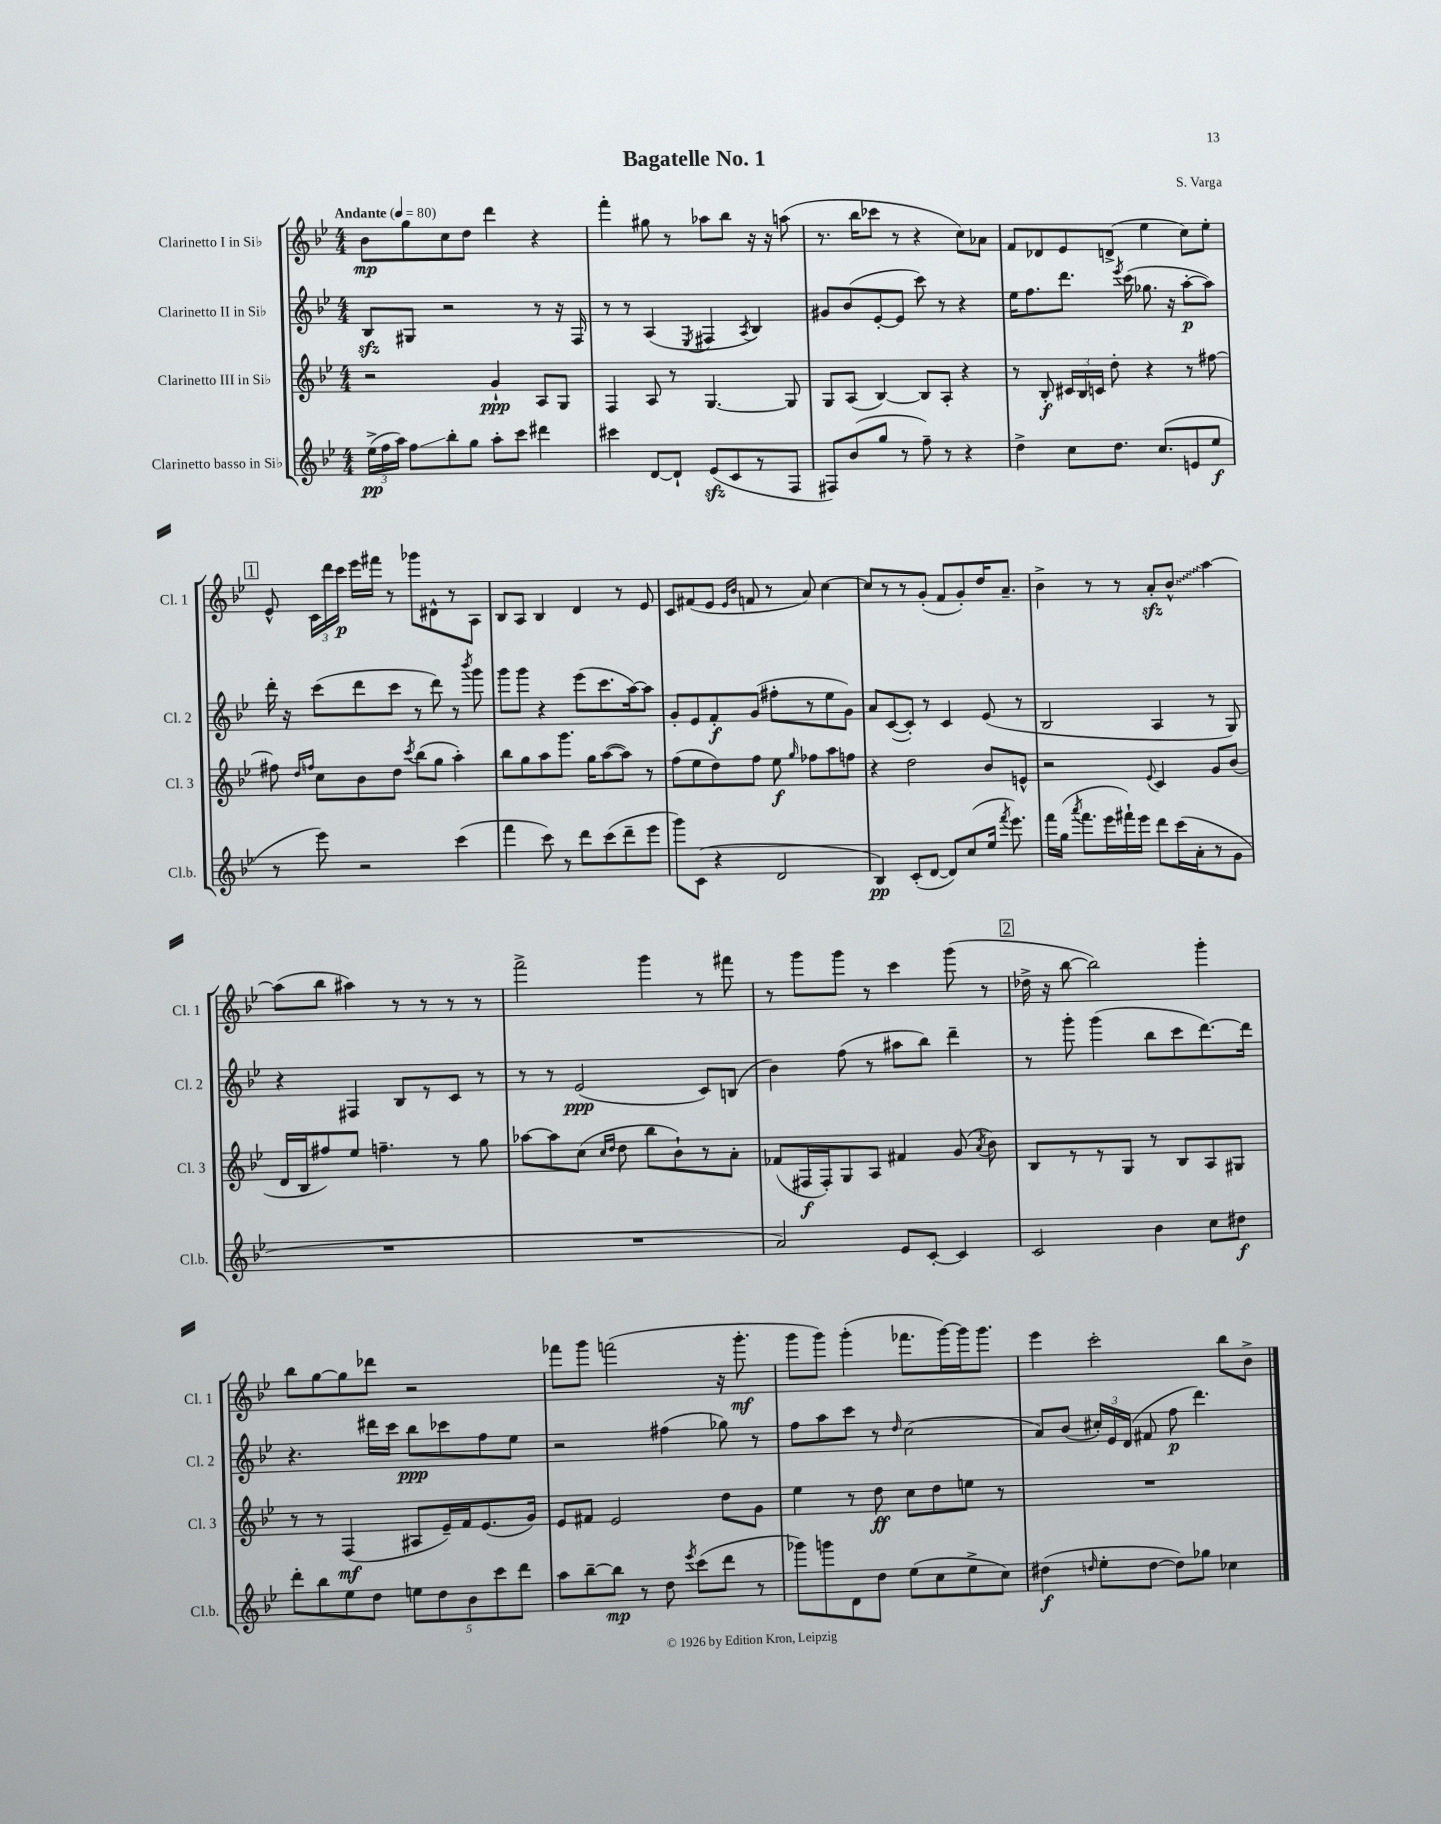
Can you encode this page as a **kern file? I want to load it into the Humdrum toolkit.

**kern	**kern	**kern	**kern
*staff4	*staff3	*staff2	*staff1
*clefG2	*clefG2	*clefG2	*clefG2
*k[b-e-]	*k[b-e-]	*k[b-e-]	*k[b-e-]
*M4/4	*M4/4	*M4/4	*M4/4
*MM80	*MM80	*MM80	*MM80
(24ee-^	2r	8B-	8b-
24ff	.	.	.
24aa)	.	.	.
8ff	.	8G#	8gg
8bb-'	.	2r	8cc
8gg	.	.	8dd
8aa'	4g`	.	4ddd
8ccc	.	.	.
4ddd#	8A	8r	4r
.	8G	16r	.
.	.	16F	.
=	=	=	=
4ccc#	4F	8r	4fff'
.	.	8r	.
[8d	8A	(4A	8gg#
8d`]	8r	.	8r
.	.	8qE-	.
(8e-	[4.G	4F#	8aa-
8c	.	.	8bb-
.	.	8qA	.
8r	.	4B-)	16r
.	.	.	16r
8F	8G]	.	(8aa
=	=	=	=
8F#)	8G	8g#	8.r
(8b-	(8A	(8b-	.
.	.	.	16bb-
8gg	[4B-)	[8e-'	8ccc-
8r	.	8e-]	8r
8ff~)	8B-]	8ccc)	4r
8r	8A'	8r	.
4r	4r	4r	8cc)
.	.	.	8a-
=	=	=	=
4dd^	8r	16ee-	8f
.	.	8.ff	.
.	8B-'	.	8d-
8cc	24c#	8.ddd	8e-
.	24B-	.	.
.	24c	.	.
8.dd	8dd'	.	(8d^
.	.	8qeee-	.
.	.	(16ccc	.
.	4r	8.gg-	4ee-
(8.cc	.	.	.
.	.	16r	.
8e	8r	[8aa'	8cc)
8ee-	[8ff#	8aa])	8ee-'
=	=	=	=
8r	8ff#]	16ddd'	8e-^^
.	.	16r	.
.	16qqdd	.	.
.	16qqff	.	.
8eee-)	8cc	(8ccc	24c
.	.	.	24ddd
.	.	.	24ccc
2r	8b-	8ddd	16eee-
.	.	.	16fff#
.	8dd	8ccc	8r
.	8qccc	.	.
.	(8bb-	8r	8ggg-
.	8gg	8ddd)	8d#^^
(4ccc	4aa')	8r	8r
.	.	8qbbb-	.
.	.	8ggg	8A
=	=	=	=
4fff	8bb-	8ggg	8B-
.	8gg	8ggg	8A
8ccc)	8aa	4r	4B-
8r	8.ggg	.	.
8ddd	.	(8eee-	4d
.	16gg	.	.
(8ccc	([8aa	8.ccc	.
8ddd~	8aa])	.	8r
.	.	[16aa)	.
8eee-	8r	8aa]	8e-
=	=	=	=
8ggg)	(8ff	8g'	8c
(8c	8ee-	8e-	(8f#
4r	8dd)	8f'	8e-
.	.	.	16qqe-
.	.	.	16qqb-
.	8ff	(8g	8f
2d	8ee-	8ff#'	8r
.	16qqgg	.	.
.	8ff-	8r	8a)
.	8aa	8ee-	[4cc
.	8ff	8g)	.
=	=	=	=
4B-)	4r	8a	8cc]
.	.	([8c	8r
(8c'	2dd	8c'])	8r
[8d	.	8r	(8g'
8d])	.	4c	8f
(8cc	.	.	8g')
16ee-	8b-	(8e-	16dd
8qfff	.	.	.
8.eee-)	.	.	8.a~
.	8e^^	8r	.
=	=	=	=
16fff	2r	2B-	4b-^
(16gg	.	.	.
8qaaa	.	.	.
8.fff	.	.	.
.	.	.	8r
16eee-	.	.	.
16fff#`)	.	.	8r
16eee-	.	.	.
.	8qqe-	.	.
8ddd	4c	4A	8a'
(16ccc	.	.	8b-^^
16a'	.	.	.
8r	8g	8r	[4aa
8g	(8b-	8G)	.
=	=	=	=
1r	16d	4r	(8aa]
.	16B-	.	.
.	8ff#)	.	8bb-
.	8ee-	4F#	4aa#)
.	4.ff~	.	.
.	.	8B-	8r
.	.	8r	8r
.	8r	8c	8r
.	8gg	8r	8r
=	=	=	=
1r	[8aa-	8r	2fff^
.	8aa-]	8r	.
.	(8cc	(2e-	.
.	16qqcc	.	.
.	16qqdd	.	.
.	8dd	.	.
.	8bb-	.	4ggg
.	8b-`)	.	.
.	8r	8c)	8r
.	8a'	(8B	8fff#
=	=	=	=
2a)	(8f-	4b-)	8r
.	16F#	.	8ggg
.	16F#')	.	.
.	8G	(8ff	8ggg
.	8A	8r	8r
8e-	4f#	8aa#	4ccc
[8c'	.	8bb-)	.
4c]	(8g	4ddd~	(8ggg
.	8qa	.	.
.	8b-)	.	8r
=	=	=	=
2c	8B-	8r	16dd-^
.	.	.	16r
.	8r	8ggg'	[8bb-
.	8r	(4ggg	2bb-])
.	8G	.	.
4b-	8r	8bb-	.
.	8B-	8ccc	.
8cc	8A	[8.ddd)	4ggg'
8dd#	8G#	.	.
.	.	16ddd]	.
=	=	=	=
8ddd'	8r	4.r	8bb-
8bb-	8r	.	[8gg
8ee-	(4F	.	8gg]
8dd	.	16ddd#	8ddd-
.	.	16ccc	.
10ee	8A#	8bb-	2r
10dd	.	.	.
.	16e-~)	8ccc-	.
.	16f	.	.
10b-	.	.	.
.	(8.e-	8ff	.
10ccc	.	.	.
.	.	8ee-	.
10ddd	.	.	.
.	16g)	.	.
=	=	=	=
8aa	8e-	2r	8fff-
[8bb-~	8f#	.	8ggg
8bb-]	2e-	.	(2fff
8r	.	.	.
8dd	.	(4ff#	.
8qeee-	.	.	.
(8ccc	.	.	.
8ddd	8dd	8gg-)	16r
.	.	.	8.ggg'
8r	8g	8r	.
=	=	=	=
8ggg-)	4ee-	8ff	8ggg
8ggg	.	8aa	8ggg)
8d	8r	8ccc	(4ggg'
8dd	8dd	8r	.
.	.	16qqdd	.
(8ee-	8cc	(2cc	8.fff-
8cc	8dd	.	.
.	.	.	[16ggg)
8ee-^	8ee	.	16ggg]
.	.	.	8.ggg
8cc)	8r	.	.
=	=	=	=
(4dd#	1r	8a)	4eee-
.	.	(8b-	.
16qqdd	.	.	.
8ee-'	.	24cc#')	2ccc'
.	.	24e-	.
.	.	(24d	.
[8dd	.	8f#	.
8dd])	.	8ff	.
8gg-	.	4.ddd)	.
4cc-	.	.	8bb-
.	.	.	8b-^
==	==	==	==
*-	*-	*-	*-
